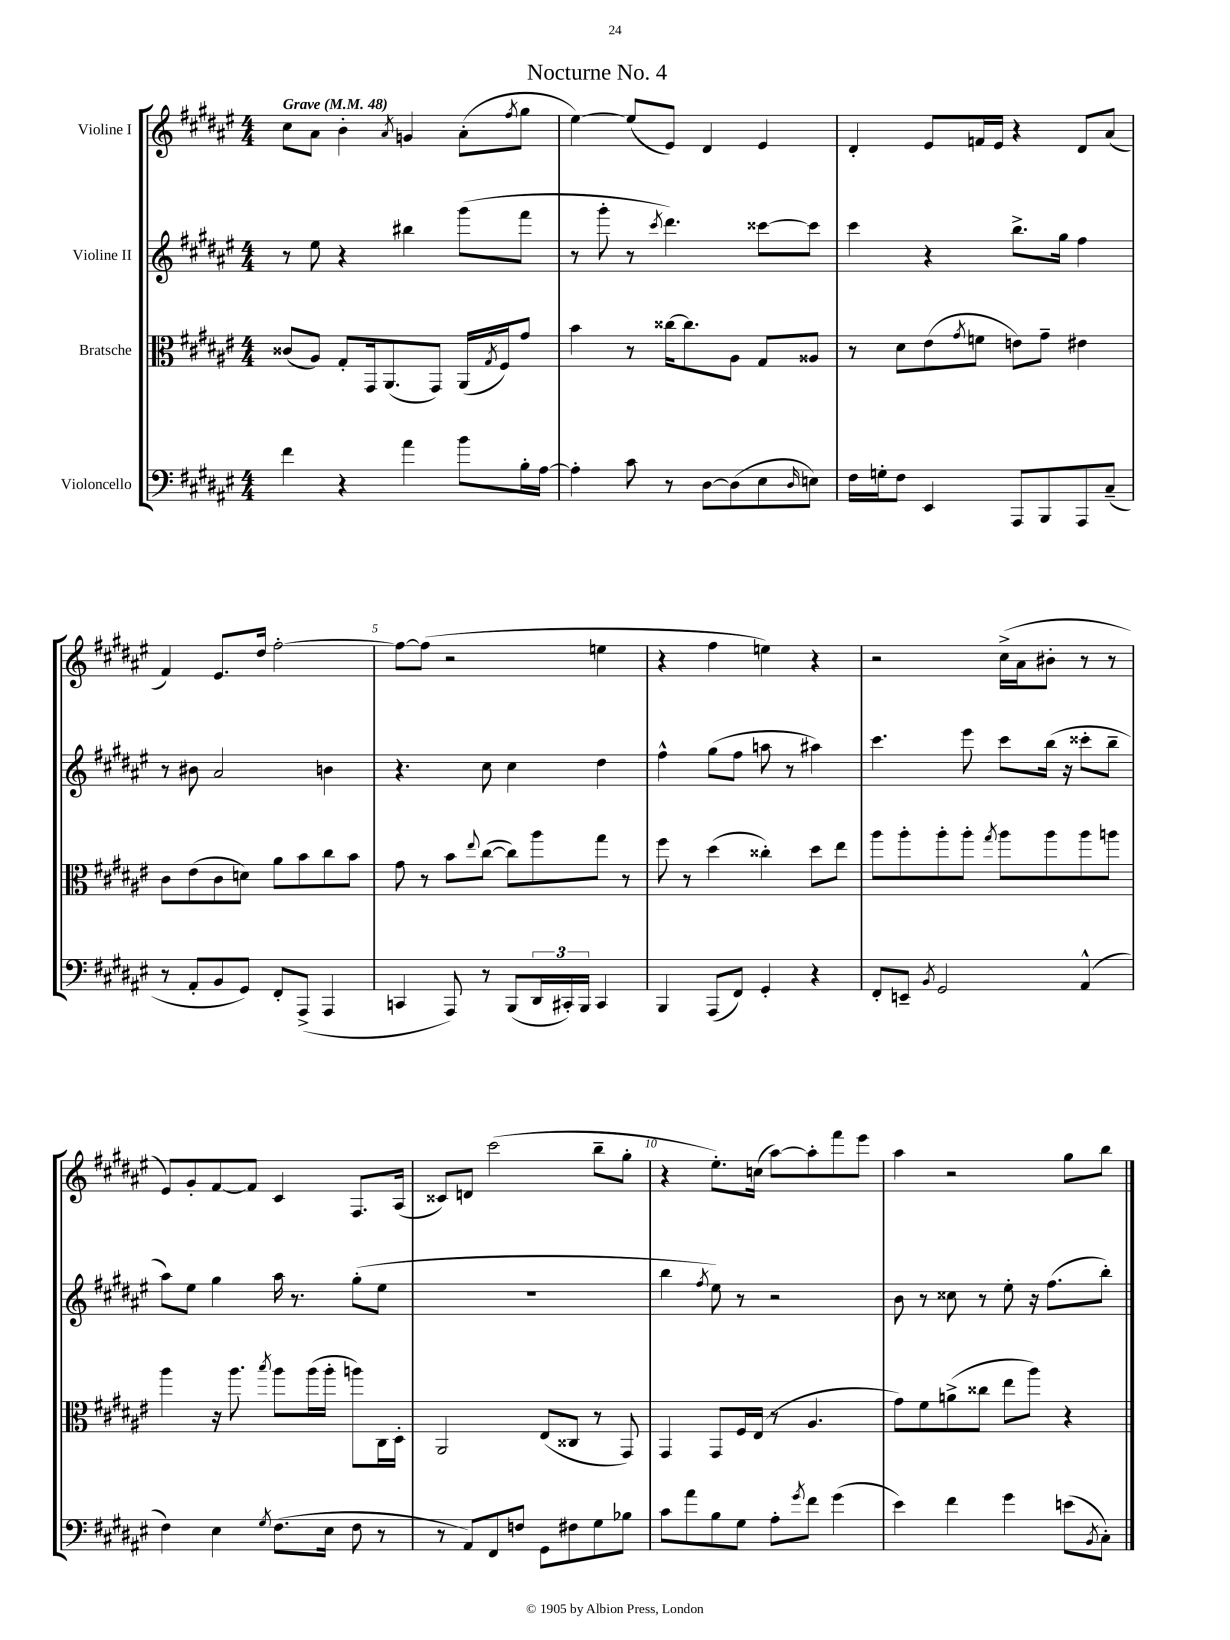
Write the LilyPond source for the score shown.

\header { title = "Nocturne No. 4" }
<<
\new StaffGroup <<
\new Staff = "s0" \with { instrumentName = "Violine I" } {
    \clef treble \key fis \major \numericTimeSignature \time 4/4 \tempo "Grave" 4 = 48
    cis''8 ais'8 b'4-. \acciaccatura { ais'8 } g'4 ais'8-.( \acciaccatura { fis''8 } gis''8 |
    eis''4~) eis''8( eis'8) dis'4 eis'4 |
    dis'4-. eis'8 f'16 eis'16 r4 dis'8 ais'8( |
    fis'4) eis'8. dis''16 fis''2~-. |
    fis''8~ fis''8( r2 e''4 |
    r4 fis''4 e''4) r4 |
    r2 cis''16->( ais'16 bis'8-. r8 r8 |
    eis'8) gis'8-. fis'8~ fis'8 cis'4 fis8. ais16( |
    cisis'8) d'8 cis'''2( b''8-- gis''8-. |
    r4 eis''8.-.) c''16( ais''8~) ais''8-. fis'''8 eis'''8 |
    ais''4 r2 gis''8 b''8 \bar "|." |
}
\new Staff = "s1" \with { instrumentName = "Violine II" } {
    \clef treble \key fis \major \numericTimeSignature \time 4/4
    r8 eis''8 r4 bis''4 gis'''8( fis'''8 |
    r8 gis'''8-. r8 \acciaccatura { cis'''8 } dis'''4.) cisis'''8~ cisis'''8 |
    cis'''4 r4 b''8.-> gis''16 fis''4 |
    r8 bis'8 ais'2 b'4 |
    r4. cis''8 cis''4 dis''4 |
    fis''4-^ gis''8( fis''8 a''8 r8 ais''4) |
    cis'''4. eis'''8 cis'''8 b''16( r16 cisis'''8-. b''8-- |
    ais''8) eis''8 gis''4 ais''16 r8. gis''8-.( eis''8 |
    R1 |
    b''4 \acciaccatura { fis''8 } eis''8) r8 r2 |
    b'8 r8 cisis''8 r8 eis''8-. r16 fis''8.( b''8-.) \bar "|." |
}
\new Staff = "s2" \with { instrumentName = "Bratsche" } {
    \clef alto \key fis \major \numericTimeSignature \time 4/4
    cisis'8( ais8) gis8-. gis,16 ais,8.( gis,8) ais,16( \acciaccatura { gis8 } fis16) gis'8 |
    b'4 r8 cisis''16~ cisis''8. ais8 gis8 aisis8 |
    r8 dis'8 eis'8( \acciaccatura { gis'8 } f'8 e'8) gis'8-- eis'4 |
    cis'8 eis'8( cis'8 d'8) ais'8 b'8 cis''8 b'8 |
    gis'8 r8 b'8 \appoggiatura { eis''8 } cis''8~( cis''8) ais''8 gis''8 r8 |
    fis''8 r8 dis''4( cisis''4-.) dis''8 eis''8 |
    ais''8 ais''8-. ais''8-. ais''8-. \acciaccatura { gis''8 } ais''8 ais''8 ais''8 a''8 |
    ais''4 r16 ais''8. \acciaccatura { b''8 } ais''8 ais''16( ais''16-. a''8) cis16 dis16-. |
    ais,2 eis8( cisis8 r8 gis,8) |
    gis,4 gis,8 fis16 eis16( r8 ais4. |
    gis'8) fis'8 a'8->( cisis''8 eis''8 ais''8) r4 \bar "|." |
}
\new Staff = "s3" \with { instrumentName = "Violoncello" } {
    \clef bass \key fis \major \numericTimeSignature \time 4/4
    fis'4 r4 ais'4 b'8 b16-. ais16~ |
    ais4-. cis'8 r8 dis8~ dis8( eis8 \grace { dis16 } e8) |
    fis16 g16-. fis8 eis,4 ais,,8 b,,8 ais,,8 cis8--( |
    r8 ais,8-. b,8 gis,8) fis,8-. ais,,8->( ais,,4 |
    c,4 ais,,8) r8 b,,8( \tuplet 3/2 { dis,16 cis,16-.) b,,16 } cis,4 |
    b,,4 ais,,8( fis,8) gis,4-. r4 |
    fis,8-. e,8-- \acciaccatura { b,8 } gis,2 ais,4-^( |
    fis4) eis4 \acciaccatura { gis8 } fis8.( eis16 fis8 r8 |
    r8 ais,8) fis,8 f8 gis,8 fis8 gis8 bes8 |
    cis'8 ais'8 b8 gis8 ais8-. \acciaccatura { gis'8 } fis'8 gis'4( |
    eis'4) fis'4 gis'4 e'8( \acciaccatura { b,8 } cis8-.) \bar "|." |
}
>>
>>
\layout { \context { \Score \override BarNumber.break-visibility = ##(#f #t #t) barNumberVisibility = #(every-nth-bar-number-visible 5) } }
